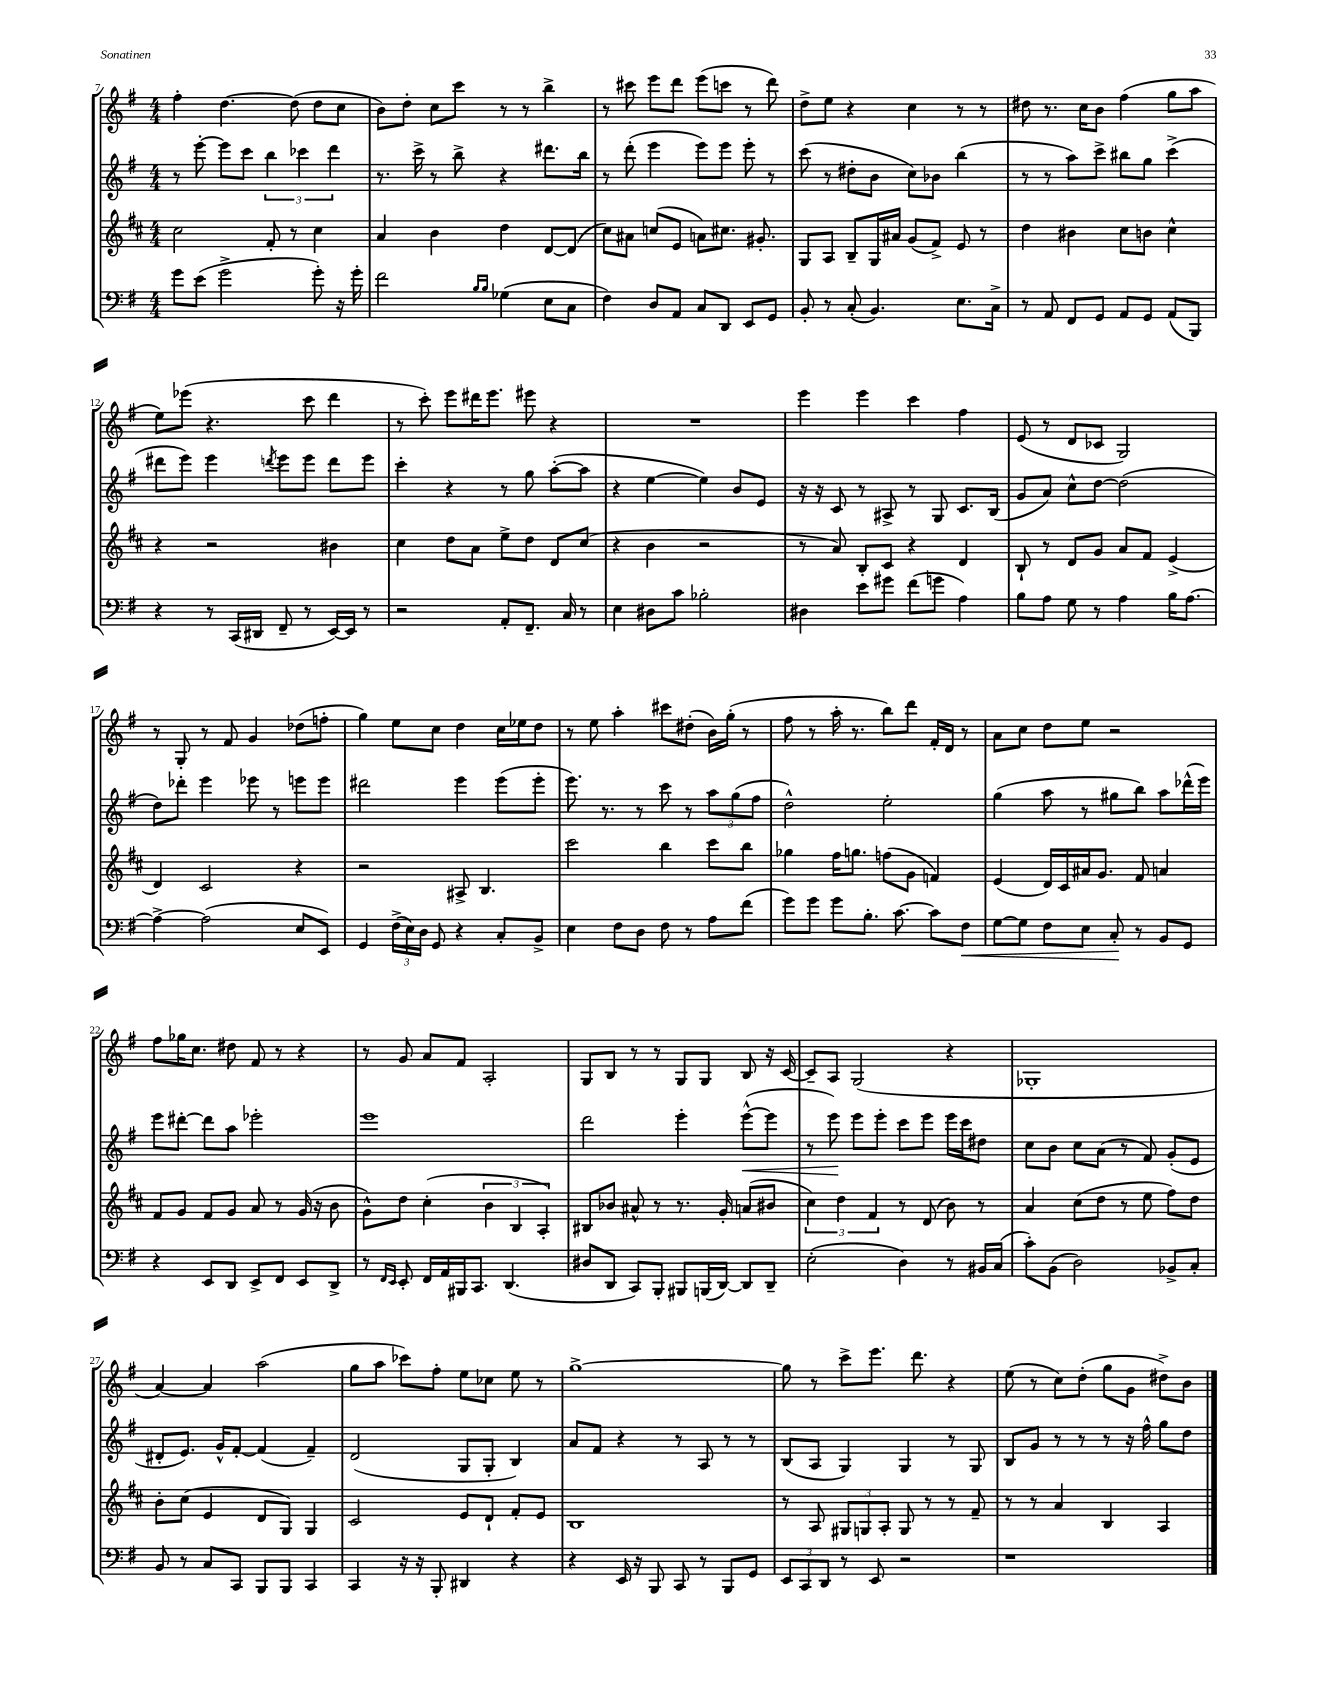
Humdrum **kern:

**kern	**dynam	**kern	**kern	**dynam	**kern
*part4	*part4	*part3	*part2	*part2	*part1
*staff4	*staff4	*staff3	*staff2	*staff2	*staff1
*clefF4	*	*clefG2	*clefG2	*	*clefG2
*k[f#]	*	*k[f#c#]	*k[f#]	*	*k[f#]
*M4/4	*	*M4/4	*M4/4	*	*M4/4
=7	=7	=7	=7	=7	=7
8g\L	.	2cc#\	8r	.	4ff#'\
(8e\J	.	.	[8eee'\	.	.
2g^\	.	.	8eee\L]	.	[4.dd\
.	.	.	8ccc\J	.	.
.	.	8f#'/	6bb\	.	.
.	.	8r	.	.	(8dd\]
.	.	.	6ccc-X\	.	.
8g'\)	.	4cc#\	.	.	8dd\L
.	.	.	6ddd\	.	.
16r	.	.	.	.	8cc\J
16g'\	.	.	.	.	.
=8	=8	=8	=8	=8	=8
2f#\	.	4a/	8.r	.	8b\L)
.	.	.	.	.	8dd'\J
.	.	.	16ccc^\	.	.
.	.	4b\	8r	.	8cc\L
.	.	.	8bb^\	.	8ccc\J
16qqB/LL	.	.	.	.	.
16qqB/JJ	.	.	.	.	.
(4G-X\	.	4dd\	4r	.	8r
.	.	.	.	.	8r
8E\L	.	[8d/L	8.ddd#X\L	.	4bb^\
8C\J	.	(8d/J]	.	.	.
.	.	.	16bb\Jk	.	.
=9	=9	=9	=9	=9	=9
4F#\)	.	8cc#\L)	8r	.	8r
.	.	8a#X\J	(8ddd'\	.	8ccc#X\
8D/L	.	(8ccn/L	4eee\	.	8eee\L
8AA/J	.	8e/J	.	.	8ddd\J
8C/L	.	8an\L)	8eee\L)	.	(8eee\L
8DD/J	.	8.cc#X\J	8eee\J	.	8cccn\J
8EE/L	.	.	8eee'\	.	8r
.	.	8.g#X'/	.	.	.
8GG/J	.	.	8r	.	8ddd\)
=10	=10	=10	=10	=10	=10
8BB'/	.	8G/L	(8ccc\	.	8dd^\L
8r	.	8A/J	8r	.	8ee\J
(8C'/	.	8B~/L	8dd#X'\L	.	4r
4.BB/)	.	16G/L	8b\J	.	.
.	.	16a#X/JJ	.	.	.
.	.	(8g/L	8cc\L)	.	4cc\
.	.	8f#^/J)	8b-X\J	.	.
8.E\L	.	8e/	(4bb\	.	8r
.	.	8r	.	.	8r
16C^\Jk	.	.	.	.	.
=11	=11	=11	=11	=11	=11
8r	.	4dd\	8r	.	8dd#X\
8AA/	.	.	8r	.	8.r
8FF#/L	.	4b#X\	8aa\L)	.	.
.	.	.	.	.	16cc\KL
8GG/J	.	.	8ccc^\J	.	8b\J
8AA/L	.	8cc#\L	8bb#X\L	.	(4ff#\
8GG/J	.	8bn\J	8gg\J	.	.
(8AA/L	.	4cc#^^\	(4ccc^\	.	8gg\L
8BBB/J)	.	.	.	.	8aa\J
!!LO:LB:g=z
=12	=12	=12	=12	=12	=12
4r	.	4r	8ddd#X\L	.	8ee\L)
.	.	.	8eee\J)	.	(8eee-X\J
8r	.	2r	4eee\	.	4.r
(16CC/LL	.	.	.	.	.
16DD#X/JJ	.	.	.	.	.
.	.	.	8qdddn/	.	.
8FF#~/	.	.	8eee\L	.	.
8r	.	.	8eee\J	.	8ccc\
[16EE/LL)	.	4b#X\	8ddd\L	.	4ddd\
16EE/JJ]	.	.	.	.	.
8r	.	.	8eee\J	.	.
=13	=13	=13	=13	=13	=13
2r	.	4cc#\	4ccc'\	.	8r
.	.	.	.	.	8ccc'\)
.	.	8dd\L	4r	.	8eee\L
.	.	8a\J	.	.	16ddd#X\K
.	.	.	.	.	8.eee\J
8AA'/L	.	8ee^\L	8r	.	.
8.FF#~/J	.	8dd\J	8gg\	.	8eee#X\
.	.	8d/L	([8aa'\L	.	4r
16C/	.	.	.	.	.
8r	.	(8cc#/J	8aa\J]	.	.
=14	=14	=14	=14	=14	=14
4E\	.	4r	4r	.	1r
8D#X\L	.	4b\	[4ee\	.	.
8c\J	.	.	.	.	.
2B-X'\	.	2r	4ee\])	.	.
.	.	.	8b/L	.	.
.	.	.	8e/J	.	.
=15	=15	=15	=15	=15	=15
4D#X\	.	8r	16r	.	4eee\
.	.	.	16r	.	.
.	.	8a/)	8c/	.	.
8e\L	.	8B'/L	8r	.	4eee\
8g#X\J	.	8c#/J	8A#X^/	.	.
(8f#\L	.	4r	8r	.	4ccc\
8gn\J	.	.	8G/	.	.
4A\)	.	4d/	8.c/L	.	4ff#\
.	.	.	(16B/Jk	.	.
=16	=16	=16	=16	=16	=16
8B\L	.	8B`/	8g/L	.	(8e/
8A\J	.	8r	8a/J)	.	8r
8G\	.	8d/L	8cc^^\L	.	8d/L
8r	.	8g/J	[8dd\J	.	8c-X/J
4A\	.	8a/L	(2dd\]	.	2G/)
.	.	8f#/J	.	.	.
16B\KL	.	(4e^/	.	.	.
[8.A\J	.	.	.	.	.
!!LO:LB:g=z
=17	=17	=17	=17	=17	=17
4A^\_	.	4d/)	8dd\L)	.	8r
.	.	.	8ddd-X'\J	.	8G'/
(2A\]	.	2c#/	4eee\	.	8r
.	.	.	.	.	8f#/
.	.	.	8eee-X\	.	4g/
.	.	.	8r	.	.
8E/L	.	4r	8eeen\L	.	(8dd-X\L
8EE/J)	.	.	8eee\J	.	8ffn'\J
=18	=18	=18	=18	=18	=18
4GG/	.	2r	2ddd#X\	.	4gg\)
(24F#^\LL	.	.	.	.	8ee\L
24E\)	.	.	.	.	.
24D\JJ	.	.	.	.	.
8GG/	.	.	.	.	8cc\J
4r	.	8A#X^/	4eee\	.	4dd\
.	.	4.B/	.	.	.
8C'/L	.	.	(8eee\L	.	16cc\LL
.	.	.	.	.	16ee-X\J
8BB^/J	.	.	8eee'\J	.	8dd\J
=19	=19	=19	=19	=19	=19
4E\	.	2ccc#\	8.eee\)	.	8r
.	.	.	.	.	8ee\
.	.	.	8.r	.	.
8F#\L	.	.	.	.	4aa'\
8D\J	.	.	8r	.	.
8F#\	.	4bb\	8ccc\	.	8ccc#X\L
8r	.	.	8r	.	(8dd#X'\J
8A\L	.	8ccc#\L	12aa\L	.	16b\LL)
.	.	.	.	.	(16gg'\JJ
.	.	.	(12gg\	.	.
(8f#\J	.	8bb\J	.	.	8r
.	.	.	12ff#\J	.	.
=20	=20	=20	=20	=20	=20
8g\L)	.	4gg-X\	2dd^^\)	.	8ff#\
8g\J	.	.	.	.	8r
8g\L	.	16ff#\KL	.	.	16aa'\
.	.	8.ggn\J	.	.	8.r
8.B'\J	.	.	.	.	.
.	.	(8ffn\L	2ee'\	.	8bb\L)
[8.c\	.	.	.	.	.
.	.	8g\J	.	.	8ddd\J
8c\L]	.	4fn/)	.	.	16f#'/LL
.	.	.	.	.	16d/JJ
!	!LO:HP:b	!	!	!	!
8F#\J	<	.	.	.	8r
=21	=21	=21	=21	=21	=21
[8G\L	.	(4e/	(4gg\	.	8a\L
8G\J]	.	.	.	.	8cc\J
8F#\L	.	16d/LL)	8aa\	.	8dd\L
.	.	16c#/	.	.	.
8E\J	.	16a#X/J	8r	.	8ee\J
.	.	8.g/J	.	.	.
8C'/	.	.	8gg#X\L	.	2r
8r	[	8f#/	8bb\J)	.	.
8BB/L	.	4an/	8aa\L	.	.
8GG/J	.	.	(16ddd-X^^\L	.	.
.	.	.	16eee\JJ)	.	.
!!LO:LB:g=z
=22	=22	=22	=22	=22	=22
4r	.	8f#/L	8eee\L	.	8ff#\L
.	.	8g/J	[8ddd#X'\J	.	16gg-X\K
.	.	.	.	.	8.cc\J
8EE/L	.	8f#/L	8ddd#\L]	.	.
8DD/J	.	8g/J	8aa\J	.	8dd#X\
8EE^/L	.	8a/	2eee-X'\	.	8f#/
8FF#/J	.	8r	.	.	8r
8EE/L	.	(16g/	.	.	4r
.	.	16r	.	.	.
8DD^/J	.	8b\	.	.	.
=23	=23	=23	=23	=23	=23
8r	.	8g^^\L)	1eee	.	8r
16qqFF#/LL	.	.	.	.	.
16qqEE/JJ	.	.	.	.	.
8EE'/	.	8dd\J	.	.	8g/
16FF#/LL	.	(4cc#'\	.	.	8a/L
16AA/	.	.	.	.	.
16BBB#X/J	.	.	.	.	8f#/J
8.CC/J	.	.	.	.	.
.	.	6b\	.	.	2A'/
(4.DD/	.	.	.	.	.
.	.	6B/	.	.	.
.	.	6A'/)	.	.	.
=24	=24	=24	=24	=24	=24
8D#X/L	.	8B#X/L	2ddd\	.	8G/L
8DD/J	.	8b-X/J	.	.	8B/J
8CC/L)	.	8a#X^^/	.	.	8r
8BBB'/J	.	8r	.	.	8r
8BBB#X/L	.	8.r	4eee'\	.	8G/L
(16BBBn/L	.	.	.	.	8G/J
[16DD/JJ)	.	16g'/	.	.	.
!	!	!	!	!LO:HP:b	!
8DD/L]	.	(8an/L	([8eee^^\L	<	8B/
8DD~/J	.	8b#X/J	8eee\J]	.	16r
.	.	.	.	.	[16c/
=25	=25	=25	=25	=25	=25
(2E'\	.	6cc#\)	8r	.	8c~/L]
.	.	.	8eee\)	.	8A/J
.	.	6dd\	.	.	.
.	.	.	8eee\L	[	(2G/
.	.	6f#/	.	.	.
.	.	.	8eee'\J	.	.
4D\)	.	8r	8ccc\L	.	.
.	.	(8d/	8eee\J	.	.
8r	.	8b\)	16eee\LL	.	4r
.	.	.	16ccc\J	.	.
16BB#X/LL	.	8r	8dd#X\J	.	.
(16C/JJ	.	.	.	.	.
=26	=26	=26	=26	=26	=26
8c'\L)	.	4a/	8cc\L	.	1G-X'
(8BB\J	.	.	8b\J	.	.
2D\)	.	(8cc#\L	8cc\L	.	.
.	.	8dd\J	(8a\J	.	.
.	.	8r	8r	.	.
.	.	8ee\	8f#/)	.	.
8BB-X^/L	.	8ff#\L)	(8g'/L	.	.
8C'/J	.	8dd\J	8e/J	.	.
!!LO:LB:g=z
=27	=27	=27	=27	=27	=27
8BB/	.	8b'\L	8d#X'/L	.	[4a/)
8r	.	(8cc#\J	8.e/J)	.	.
8C/L	.	4e/	.	.	4a/]
.	.	.	16g^^/KL	.	.
8CC/J	.	.	[8f#'/J	.	.
8BBB/L	.	8d/L	(4f#/]	.	(2aa\
8BBB/J	.	8G/J)	.	.	.
4CC/	.	4G/	4f#~/)	.	.
=28	=28	=28	=28	=28	=28
4CC/	.	2c#/	(2d/	.	8gg\L
.	.	.	.	.	8aa\J
16r	.	.	.	.	8ccc-X\L)
16r	.	.	.	.	.
8BBB'/	.	.	.	.	8ff#'\J
4DD#X/	.	8e/L	8G/L	.	8ee\L
.	.	8d`/J	8G'/J	.	8cc-X\J
4r	.	8f#'/L	4B/)	.	8ee\
.	.	8e/J	.	.	8r
=29	=29	=29	=29	=29	=29
4r	.	1B	8a/L	.	[1gg^
.	.	.	8f#/J	.	.
16EE/	.	.	4r	.	.
16r	.	.	.	.	.
8BBB/	.	.	.	.	.
8CC/	.	.	8r	.	.
8r	.	.	8A/	.	.
8BBB/L	.	.	8r	.	.
8GG/J	.	.	8r	.	.
=30	=30	=30	=30	=30	=30
12EE/L	.	8r	(8B/L	.	8gg\]
12CC/	.	.	.	.	.
.	.	8A/	8A/J	.	8r
12DD/J	.	.	.	.	.
8r	.	12G#X/L	4G/)	.	8ccc^\L
.	.	12Gn/	.	.	.
8EE/	.	.	.	.	8.eee\J
.	.	12A'/J	.	.	.
2r	.	8G/	4G/	.	.
.	.	.	.	.	8.ddd\
.	.	8r	.	.	.
.	.	8r	8r	.	4r
.	.	8f#~/	8G/	.	.
=31	=31	=31	=31	=31	=31
1r	.	8r	8B/L	.	(8ee\
.	.	8r	8g/J	.	8r
.	.	4a/	8r	.	8cc\L)
.	.	.	8r	.	(8dd'\J
.	.	4B/	8r	.	8gg\L
.	.	.	16r	.	8g\J
.	.	.	16ff#^^\	.	.
.	.	4A/	8gg\L	.	8dd#X^\L)
.	.	.	8dd\J	.	8b\J
==	==	==	==	==	==
*-	*-	*-	*-	*-	*-
